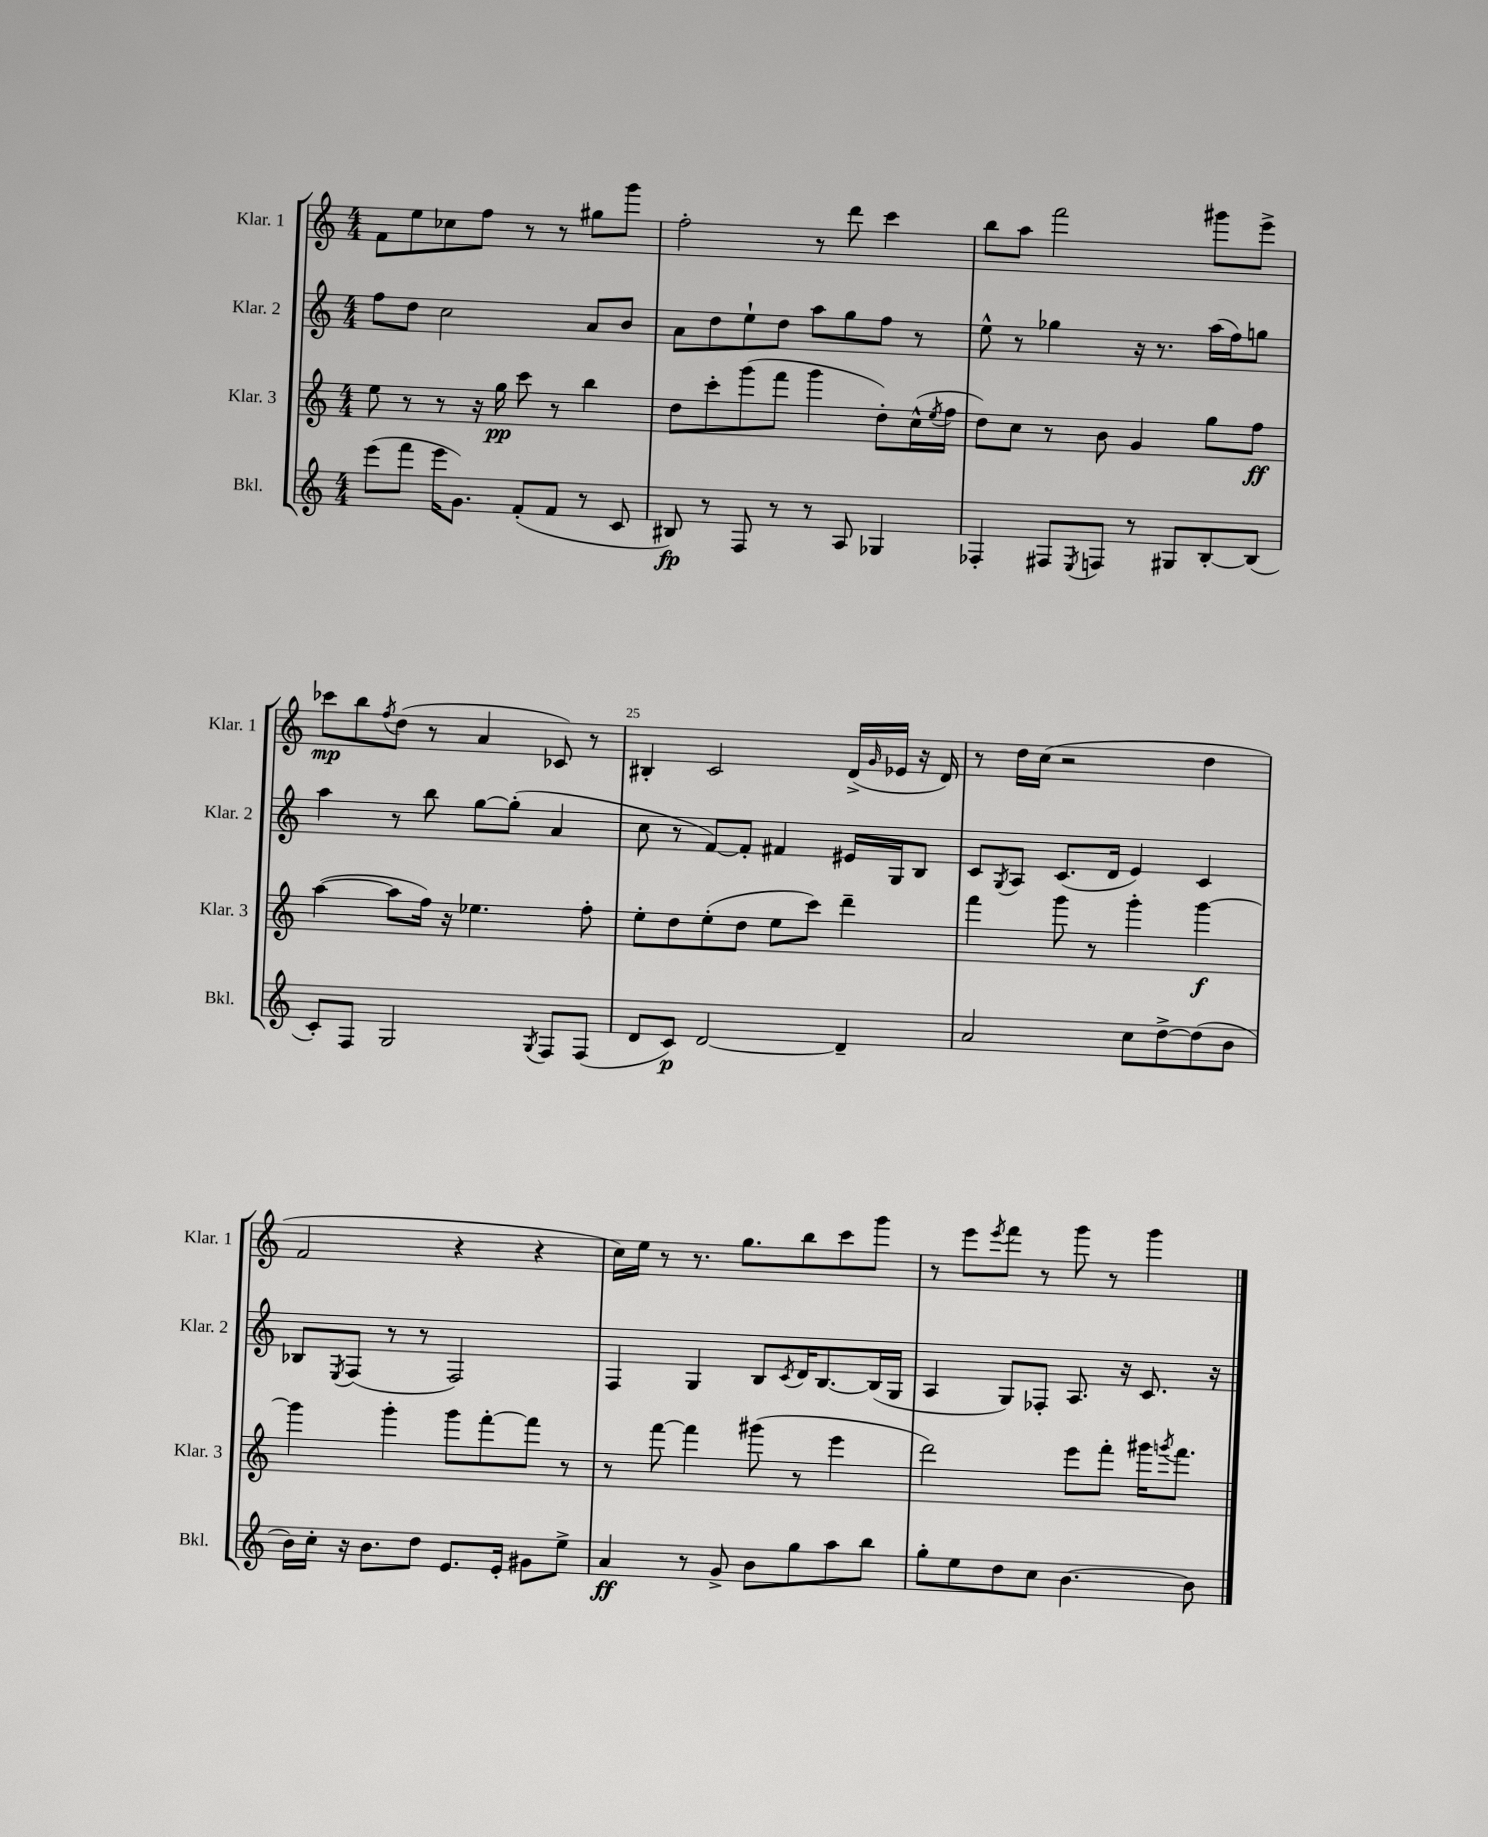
<<
\new StaffGroup <<
\new Staff = "s0" \with { instrumentName = "Klar. 1" shortInstrumentName = "Klar. 1" } {
    \clef treble \key c \major \numericTimeSignature \time 4/4
    f'8 e''8 ces''8 f''8 r8 r8 gis''8 g'''8 |
    f''2-. r8 d'''8 c'''4 |
    b''8 a''8 f'''2 gis'''8 e'''8-> |
    ces'''8\mp b''8 \acciaccatura { f''8 } d''8( r8 a'4 ces'8) r8 |
    bis4-. c'2 d'16->( \grace { g'16 } ees'16 r16 d'16) |
    r8 d''16 c''16( r2 d''4 |
    f'2 r4 r4 |
    c''16) e''16 r8 r8. g''8. b''8 c'''8 g'''8 |
    r8 e'''8 \acciaccatura { e'''8 } f'''8 r8 g'''8 r8 g'''4 \bar "|." |
}
\new Staff = "s1" \with { instrumentName = "Klar. 2" shortInstrumentName = "Klar. 2" } {
    \clef treble \key c \major \numericTimeSignature \time 4/4
    f''8 d''8 c''2 a'8 b'8 |
    a'8 d''8 e''8-! d''8 a''8 g''8 f''8 r8 |
    e''8-^ r8 ges''4 r16 r8. a''16( f''16) g''8 |
    a''4 r8 b''8 g''8~ g''8-.( a'4 |
    c''8 r8 f'8~) f'8-. fis'4 eis'16 g16 b8 |
    c'8 \acciaccatura { g8 } a8 c'8.( d'16 e'4) c'4 |
    bes8 \acciaccatura { e8 } f8( r8 r8 f2) |
    f4 g4 b8 \acciaccatura { c'8 } d'16 b8.~ b16( g16 |
    a4 g8) fes8-. a8. r16 c'8. r16 \bar "|." |
}
\new Staff = "s2" \with { instrumentName = "Klar. 3" shortInstrumentName = "Klar. 3" } {
    \clef treble \key c \major \numericTimeSignature \time 4/4
    e''8 r8 r8 r16 g''16\pp c'''8 r8 b''4 |
    d''8 c'''8-. g'''8( f'''8 g'''4 d''8-.) c''16-^( \acciaccatura { e''8 } f''16 |
    d''8) c''8 r8 b'8 g'4 g''8 f''8\ff |
    a''4~( a''8 f''16) r16 ees''4. f''8-. |
    e''8-. d''8 e''8-.( d''8 e''8 c'''8) d'''4-- |
    f'''4 g'''8 r8 g'''4-. g'''4~\f |
    g'''4 g'''4-. g'''8 f'''8~-. f'''8 r8 |
    r8 f'''8~ f'''4 gis'''8( r8 e'''4 |
    d'''2) e'''8 f'''8-. gis'''16 \acciaccatura { g'''8 } f'''8. \bar "|." |
}
\new Staff = "s3" \with { instrumentName = "Bkl." shortInstrumentName = "Bkl." } {
    \clef treble \key c \major \numericTimeSignature \time 4/4
    e'''8( f'''8 e'''16 g'8.) f'8-.( f'8 r8 c'8 |
    bis8\fp) r8 f8 r8 r8 a8 ges4 |
    fes4-. fis8 \acciaccatura { e8 } f8 r8 gis8 b8~-. b8( |
    c'8-.) f8 g2 \acciaccatura { g8 } f8 f8( |
    d'8 c'8\p) d'2~ d'4-- |
    a'2 c''8 d''8~-> d''8( b'8 |
    b'16) c''16-. r16 b'8. d''8 e'8. e'16-. gis'8 e''8-> |
    a'4\ff r8 g'8-> b'8 g''8 a''8 b''8 |
    g''8-. e''8 d''8 c''8 b'4.~ b'8 \bar "|." |
}
>>
>>
\layout { \context { \Score currentBarNumber = #21 \override BarNumber.break-visibility = ##(#f #t #t) barNumberVisibility = #(every-nth-bar-number-visible 5) } }
